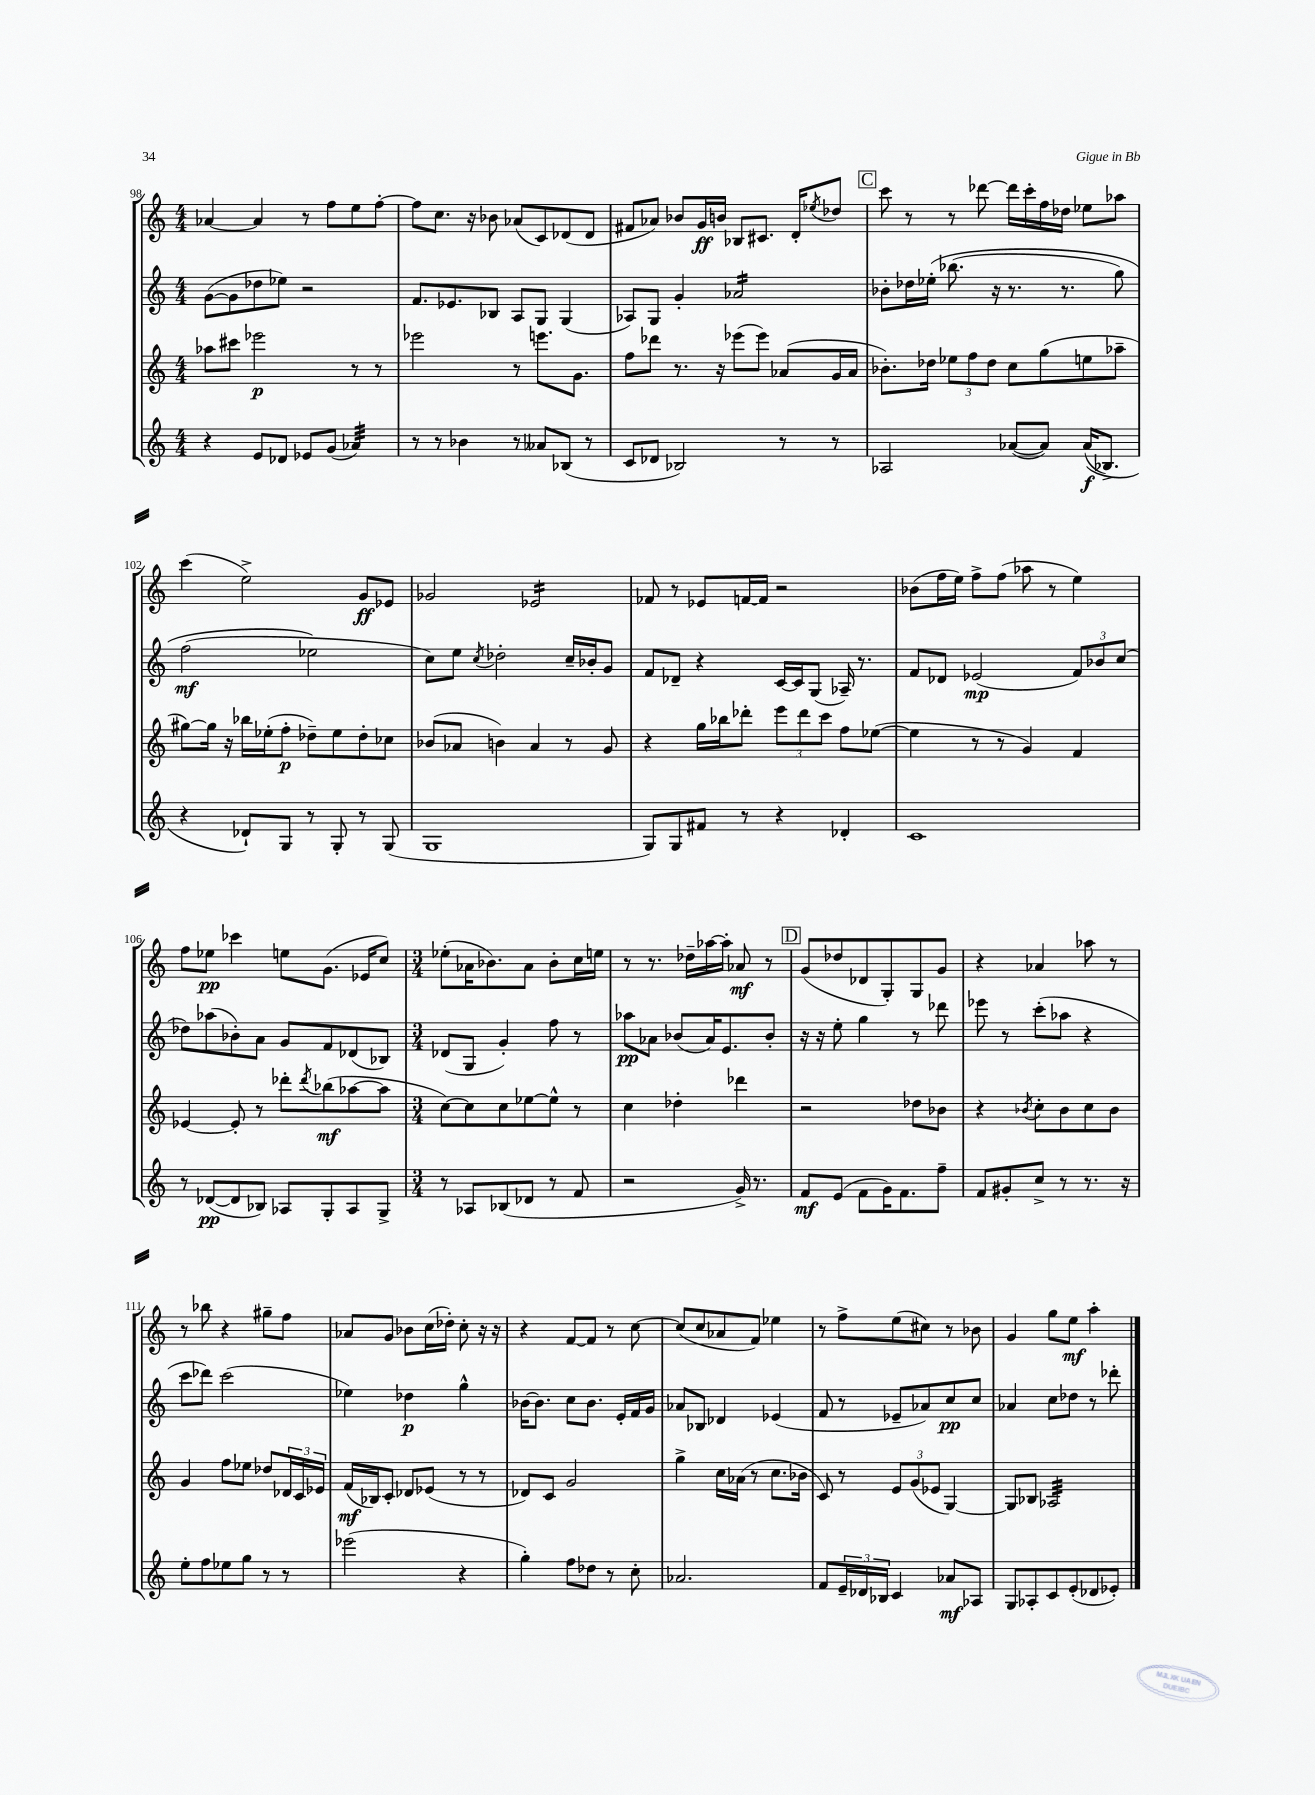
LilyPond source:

<<
\new StaffGroup <<
\new Staff = "s0" {
    \clef treble \key c \major \numericTimeSignature \time 4/4
    aes'4~ aes'4 r8 f''8 e''8 f''8~-. |
    f''8 c''8. r16 bes'8 aes'8( c'8) des'8( des'8 |
    fis'8 aes'8) bes'8 g'16\ff b'16 bes8 cis'8. d'16-. \acciaccatura { ees''8 } des''8 |
    \mark \markup { \box "C" } c'''8 r8 r8 des'''8~ des'''16 c'''16-. f''16 des''16 ees''8 aes''8 |
    c'''4( e''2->) g'8\ff ees'8 |
    ges'2 ees'2:16 |
    fes'8 r8 ees'8 f'16~ f'16 r2 |
    bes'8( f''16 e''16) f''8-> f''8( aes''8 r8 e''4) |
    f''8 ees''8\pp ces'''4 e''8 g'8.( ees'16 c''8) |
    \numericTimeSignature \time 3/4 ees''8-.( aes'16 bes'8.) aes'8 bes'8-. c''16 e''16 |
    r8 r8. des''16-- aes''16~ aes''16-. aes'8\mf r8 |
    \mark \markup { \box "D" } g'8( des''8 des'8 g8-.) g8 g'8 |
    r4 aes'4 aes''8 r8 |
    r8 bes''8 r4 gis''8-- f''8 |
    aes'8 g'8 bes'8 c''16( des''16-.) c''8-. r16 r16 |
    r4 f'8~ f'8 r8 c''8~ |
    c''8( c''8 aes'8 f'8) ees''4 |
    r8 f''8-> e''8( cis''8) r8 bes'8 |
    g'4 g''8 e''8\mf a''4-. \bar "|." |
}
\new Staff = "s1" {
    \clef treble \key c \major \numericTimeSignature \time 4/4
    g'8~( g'8 des''8 ees''8) r2 |
    f'8. ees'8. bes8 a8 g8 g4( |
    aes8) g8 g'4-. aes'2:16 |
    \mark \markup { \box "C" } bes'8-. des''16 ees''16-.\( bes''8.( r16 r8. r8. g''8) |
    f''2\mf( ees''2\) |
    c''8) e''8 \acciaccatura { c''8 } des''2-. c''16-- bes'16-. g'8 |
    f'8 des'8-- r4 c'16~ c'16 g8( aes16--) r8. |
    f'8 des'8 ees'2\mp( \tuplet 3/2 { f'8) bes'8 c''8( } |
    des''8) aes''8( bes'8-.) a'8 g'8 f'8 des'8( bes8) |
    \numericTimeSignature \time 3/4 des'8( g8 g'4-.) f''8 r8 |
    aes''8\pp aes'8 bes'8( aes'16) e'8. bes'8-. |
    \mark \markup { \box "D" } r16 r16 e''8-. g''4 r8 des'''8 |
    ees'''8 r8 c'''8-.( aes''8 r4 |
    c'''8 des'''8) c'''2( |
    ees''4) des''4\p g''4-^ |
    bes'16~ bes'8. c''8 bes'8. e'16-. f'16 g'16 |
    aes'8 bes8 des'4 ees'4( |
    f'8 r8 ees'8-- aes'8) c''8\pp c''8 |
    aes'4 c''8 des''8 r8 des'''8-. \bar "|." |
}
\new Staff = "s2" {
    \clef treble \key c \major \numericTimeSignature \time 4/4
    aes''8 cis'''8 ees'''2\p r8 r8 |
    ees'''2 r8 e'''8. g'8. |
    f''8 des'''8 r8. r16 ees'''8( ees'''8) aes'8( g'16 aes'16 |
    \mark \markup { \box "C" } bes'8.-.) des''16 \tuplet 3/2 { ees''8 f''8 des''8 } c''8 g''8( e''8 aes''8-- |
    gis''8~) gis''16 r16 bes''16 ees''16-.( f''8-.\p des''8--) ees''8 des''8-. ces''8 |
    bes'8( aes'8 b'4) aes'4 r8 g'8 |
    r4 g''16 bes''16 des'''8-. \tuplet 3/2 { e'''8 des'''8 c'''8 } f''8 ees''8~( |
    ees''4 r8 r8 g'4) f'4 |
    ees'4~ ees'8-. r8 des'''8-. \acciaccatura { des'''8 } bes''8\mf( aes''8~ aes''8 |
    \numericTimeSignature \time 3/4 c''8~) c''8 c''8 ees''8~ ees''8-^ r8 |
    c''4 des''4-. des'''4 |
    \mark \markup { \box "D" } r2 des''8 bes'8 |
    r4 \acciaccatura { bes'8 } c''8-. bes'8 c''8 bes'8 |
    g'4 f''8 ees''8 des''8 \tuplet 3/2 { des'16 c'16 ees'16 } |
    f'16\mf( bes16) c'8-. des'8 ees'8( r8 r8 |
    des'8) c'8 g'2 |
    g''4-> c''16 aes'16( r8 c''8. bes'16 |
    c'8) r8 \tuplet 3/2 { e'8 g'8( ees'8 } g4~) |
    g8 bes8 aes2:32 \bar "|." |
}
\new Staff = "s3" {
    \clef treble \key c \major \numericTimeSignature \time 4/4
    r4 e'8 des'8 ees'8 g'8( aes'4:32) |
    r8 r8 bes'4 r8 aeses'8 bes8( r8 |
    c'8 des'8 bes2) r8 r8 |
    \mark \markup { \box "C" } aes2 aes'8~( aes'8) aes'16\f(\( bes8.->) |
    r4 des'8-!\) g8 r8 g8-. r8 g8( |
    g1 |
    g8) g8 fis'8 r8 r4 des'4-. |
    c'1 |
    r8 des'8~\pp( des'8 bes8) aes8 g8-. aes8 g8-> |
    \numericTimeSignature \time 3/4 r8 aes8 bes8( des'8 r8 f'8 |
    r2 g'16->) r8. |
    \mark \markup { \box "D" } f'8\mf e'8( f'8 g'16) f'8. f''8-- |
    f'8 gis'8-. c''8-> r8 r8. r16 |
    e''8-. f''8 ees''8 g''8 r8 r8 |
    ees'''2( r4 |
    g''4-.) f''8 des''8 r8 c''8-. |
    aes'2. |
    f'8 \tuplet 3/2 { e'16-- des'16 bes16 } c'4 aes'8\mf aes8 |
    g8 aes8-. c'8 e'8-.( des'8 ees'8-.) \bar "|." |
}
>>
>>
\layout { \context { \Score currentBarNumber = #98 } }
